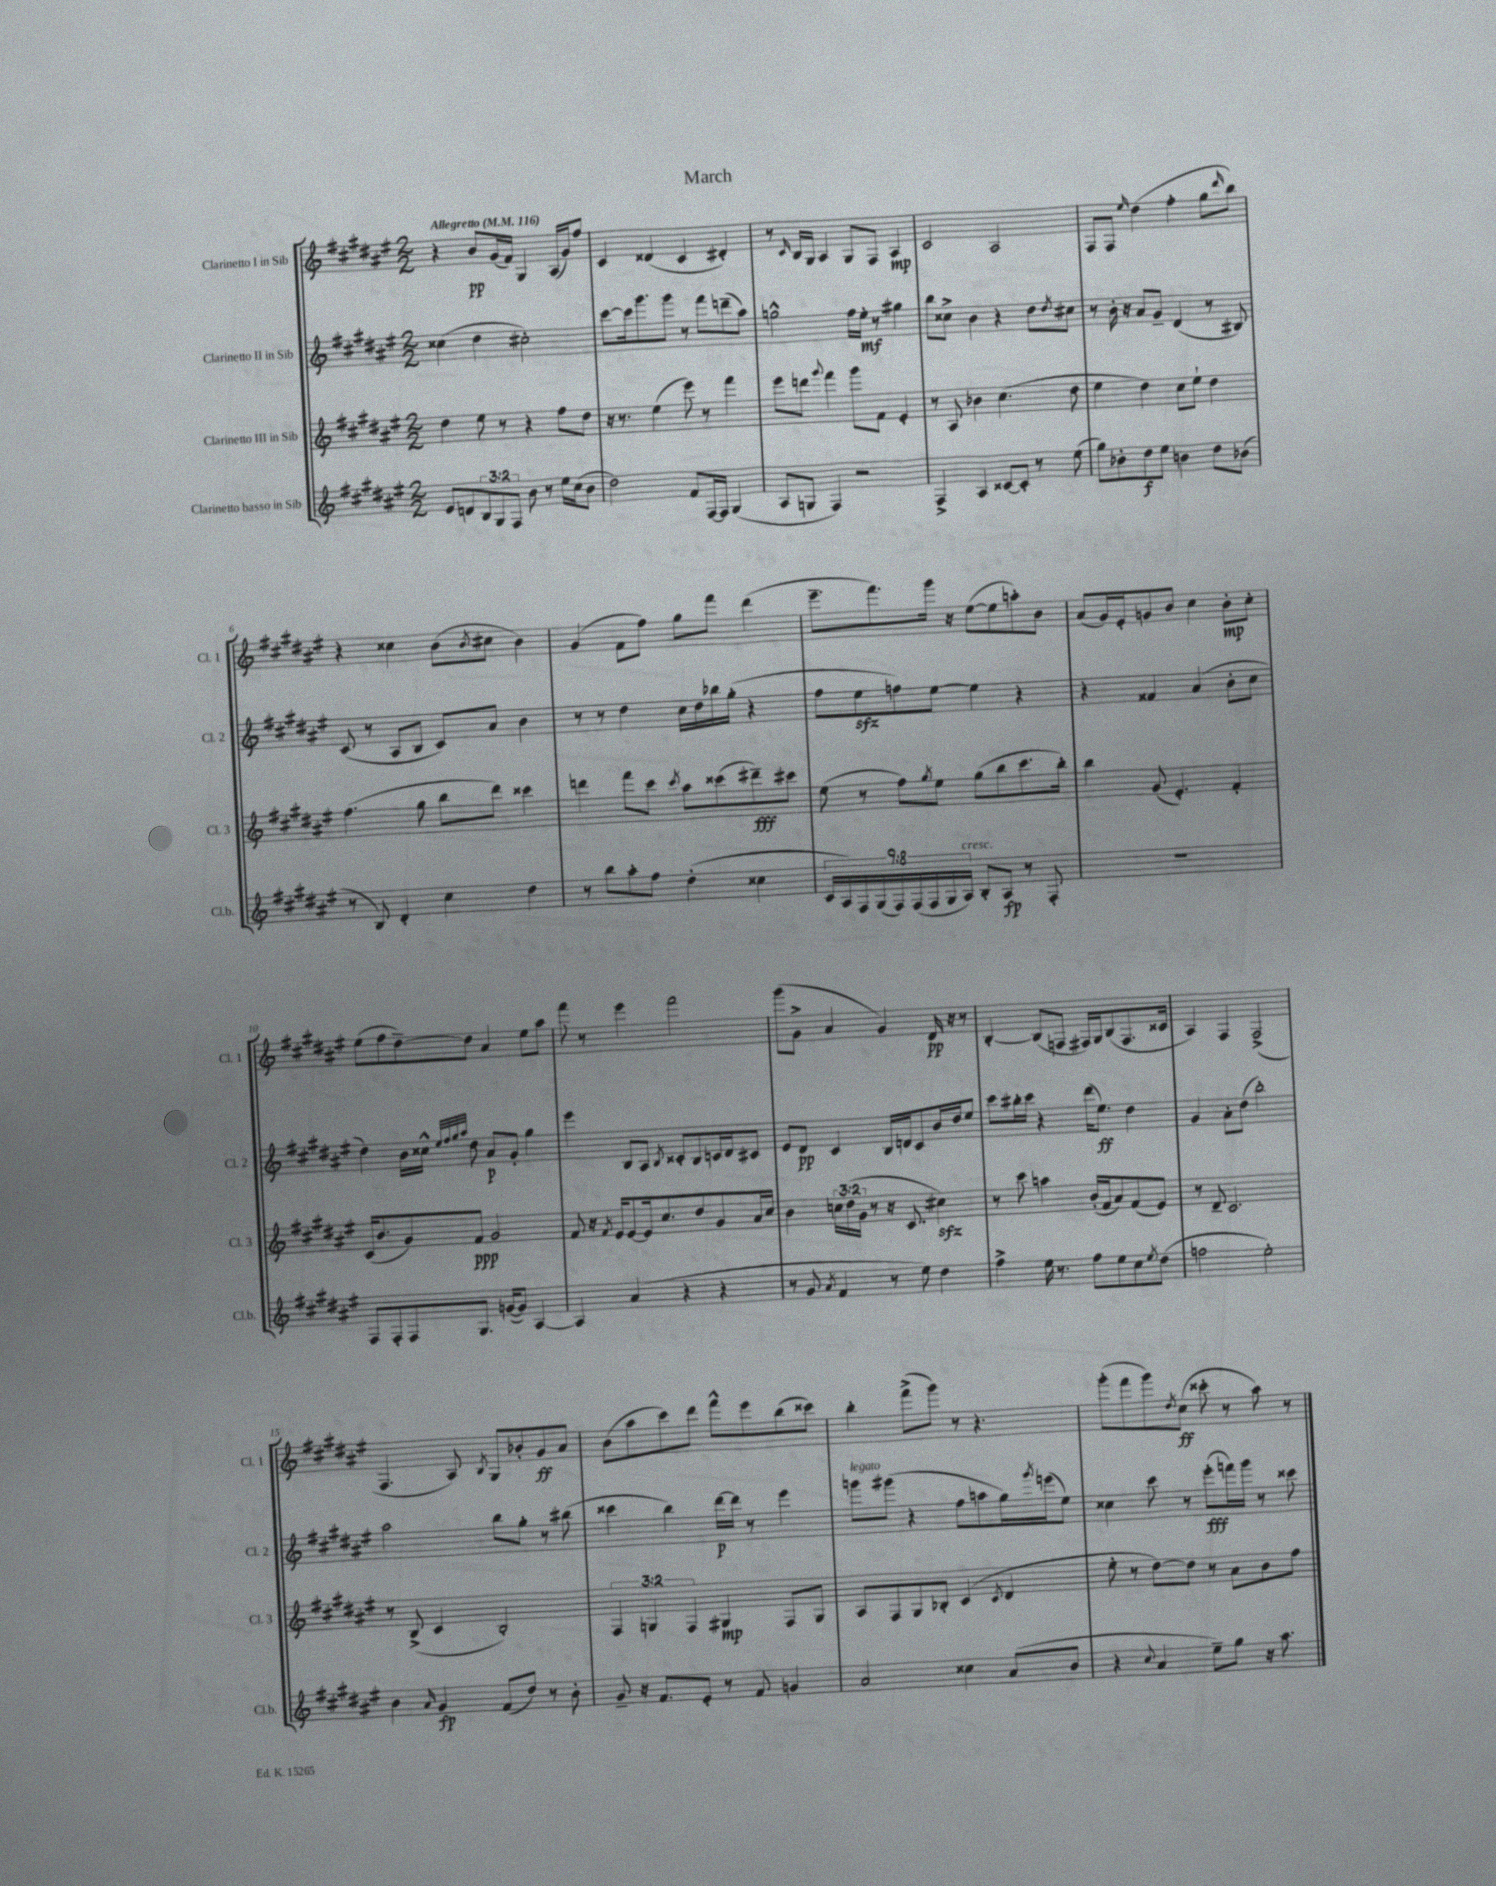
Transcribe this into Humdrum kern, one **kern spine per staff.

**kern	**kern	**kern	**kern
*staff4	*staff3	*staff2	*staff1
*clefG2	*clefG2	*clefG2	*clefG2
*k[f#c#g#d#a#e#]	*k[f#c#g#d#a#e#]	*k[f#c#g#d#a#e#]	*k[f#c#g#d#a#e#]
*M2/2	*M2/2	*M2/2	*M2/2
*MM116	*MM116	*MM116	*MM116
8e#	4dd#	(4cc##	4r
8d	.	.	.
12B	8ee#	4dd#	8b
12G#	.	.	.
.	8r	.	(16g#
12F#	.	.	.
.	.	.	16f#)
8b	4r	2cc#')	4G#
8r	.	.	.
16ee#	8ff#	.	(16A#
(16cc#	.	.	16g#)
8b	8dd#	.	8ff#
=	=	=	=
2dd#)	16r	[8ccc#	4c#
.	8.r	.	.
.	.	16ccc#]	.
.	.	8.ggg#	.
.	(4ee#	.	(4d##
.	.	8ggg#	.
8f#	8eee#)	8r	4c#
[16F#	8r	8fff#	.
16F#]	.	.	.
(4G#	4fff#	(8ddd~	4d#')
.	.	8aa#)	.
=	=	=	=
8A#	8eee#	2gg^^	8r
.	.	.	16qqc#
8G	8ddd	.	16B
.	.	.	16G#
.	8qqggg#	.	.
4F#)	4fff#	.	4A#
2r	8ggg#	16ff#	8G#
.	.	16ee#'	.
.	8f#	8r	8F#
.	4e#'	4gg#	4A#
=	=	=	=
4F#^	8r	8bb	2c#
.	8A#	8cc##^	.
4A#	4b-	4b	.
[8c##	(4.cc#	4r	2A#
8c##']	.	.	.
8r	.	8dd#	.
.	.	8qdd#	.
(8ee#	8dd#	8cc#	.
=	=	=	=
8gg#)	4ee#	8r	8F#
8b-'	.	16b'	8F#
.	.	16r	.
.	.	.	16qqee#
8dd#	4dd#)	8a#	(4dd#
8ee#	.	8g#~	.
4b	8cc#	(4d#	4ff#'
.	8ee#`	.	.
8dd#	4dd#	8r	8gg#
.	.	.	16qqddd#
(8b-	.	8B#)	8bb)
=	=	=	=
8r	(4.ff#	(8c#	4r
8B)	.	8r	.
4d#'	.	8A#	4cc##
.	8gg#	8B	.
4cc#	8bb	8c#)	(8b
.	.	.	8qb
.	8ddd#)	8a#	8cc#
4dd#	4ccc##	4b	4b)
=	=	=	=
8r	4ddd	8r	(4g#
8bb	.	8r	.
8aa#'	8fff#	4dd#	8f#
8ff#	8ccc#	.	8ff#)
.	8qccc#	.	.
(4dd#'	8aa#	16cc#	8gg#
.	.	16dd#	.
.	(8ccc##	16bb-	8fff#
.	.	(16gg#'	.
4cc##	8ddd#~)	4r	(4ddd#
.	8ccc#	.	.
=	=	=	=
18c#	(8ee#	8ff#	8.eee#~
18A#)	.	.	.
18F#	.	.	.
.	8r	8ee#	.
(18G#	.	.	.
.	.	.	8.fff#)
18F#)	.	.	.
.	8ff#)	8ff)	.
(18F#	.	.	.
18F#	.	.	.
.	8qgg#	.	.
.	8ee#	[8ee#	16ggg#
18G#	.	.	.
.	.	.	16r
18A#)	.	.	.
8B'	(8gg#	4ee#]	([8ee#
8A#	8bb	.	8ee#]
8r	8.ccc#	4r	8aa')
8F#'	.	.	8b
.	16bb')	.	.
=	=	=	=
1r	4bb	4r	(8a#
.	.	.	16g#)
.	.	.	16e#'
.	(8g#	4f##	8g
.	4.e#')	.	8b
.	.	(4a#	4cc#
.	4f#'	8b'	8b'
.	.	8cc#	8cc#'
=	=	=	=
8F#	(16c#	4dd#)	(8ee#
.	8.b	.	.
8F#'	.	.	8ff#
8F#	8g#)	16b	[8dd#~)
.	.	16cc##^^	.
.	.	32qqee#	.
.	.	32qqff#	.
.	.	32qqgg#	.
.	.	32qqaa#	.
8.G#	8f#	8dd#	8dd#]
.	2g#	8a#	4a#
([16g	.	.	.
8g])	.	8g#'	.
[4A#	.	4gg#	8ee#
.	.	.	8aa#
=	=	=	=
4A#]	8f#	4eee#	8fff#
.	16r	.	8r
.	8qf#	.	.
.	16e#	.	.
(4a#	[8e#	8B	4eee#
.	16e#]	8A#	.
.	8.cc#	.	.
.	.	8qB	.
4r	.	8c##'	2fff#
.	8dd#	8B	.
4r	8g#	16c	.
.	.	16d#	.
.	16a#	8c#	.
.	16cc#	.	.
=	=	=	=
8r	4b	8e#	(8ggg#
8g#	.	8d#	8g#^
8qa#	.	.	.
4f#	24cc	4c#	4a#
.	(24dd#	.	.
.	24g#	.	.
.	8r	.	.
8r	16r	16B	4g#)
.	8.c#	16d	.
8ee#)	.	8c#	.
4dd#	4cc#)	16b	16d#
.	.	16dd#	16r
.	.	8ee#	8r
=	=	=	=
4ff#^	8r	8ccc#	[4B'
.	8ccc#	16bb#'	.
.	.	16ccc#	.
16ee#	4aa	4r	(8B]
8.r	.	.	.
.	.	.	8F
8ff#	(16b'	(16ddd#	16F#)
.	16f#	8.ee#)	16G#
8ee#	8a#)	.	(8B
8cc#	(8f#	4dd#	8.F#
8qee#	.	.	.
(8dd#	8e#)	.	.
.	.	.	16c##
=	=	=	=
2ff	8r	4g#	4A#)
.	8d#~	.	.
.	2.c#	8a#'	4F#
.	.	(8dd#	.
2ee#')	.	2bb')	(2F#^
=	=	=	=
4b	8r	2aa#	4.F#
.	(8B^	.	.
16qqa#	.	.	.
4g#	4c#	.	.
.	.	.	8A#)
.	.	.	8qB
(8f#	2B')	8bb	8G#
8dd#)	.	8gg#'	8b-'
8r	.	8r	8g#
8b'	.	(8bb#	8a#
=	=	=	=
8g#~	6F#	4ccc##	(8b
16r	.	.	8aa#
.	6G	.	.
8.f#	.	.	.
.	.	4bb)	8ccc#)
.	6F#	.	.
8e#'	.	.	8ddd#
8r	4G#	[16ddd#	8fff#^^
.	.	16ddd#]	.
8f#	.	8r	8eee#
4g	8F#	4eee#	(8bb
.	8G#	.	8ccc##)
=	=	=	=
2a#	8A#	8ggg	4bb'
.	8F#	(8ggg#	.
.	8G#	4r	(8fff#^
.	8B-'	.	8ggg#)
4cc##	(4c#	8ff#	8r
.	.	8aa	4.r
.	8qc#	.	.
(8a#	4d#	16gg#)	.
.	.	8qggg#	.
.	.	(16eee	.
8b	.	8ee#)	.
=	=	=	=
4r	8ee#'	4cc##	(8ggg#'
.	8r	.	8fff#
8qqcc#	.	.	.
4a#	[8dd#)	8ccc#	8ggg#)
.	.	.	8qdd#
.	8dd#]	8r	(8cc#
8ee#~)	8r	(8eee#'	8ccc##'
8gg#	8a#	16fff)	8r
.	.	16ggg#	.
16r	8b	8r	8aa#)
8.aa#	.	.	.
.	8ff#	8ccc##	8r
==	==	==	==
*-	*-	*-	*-
